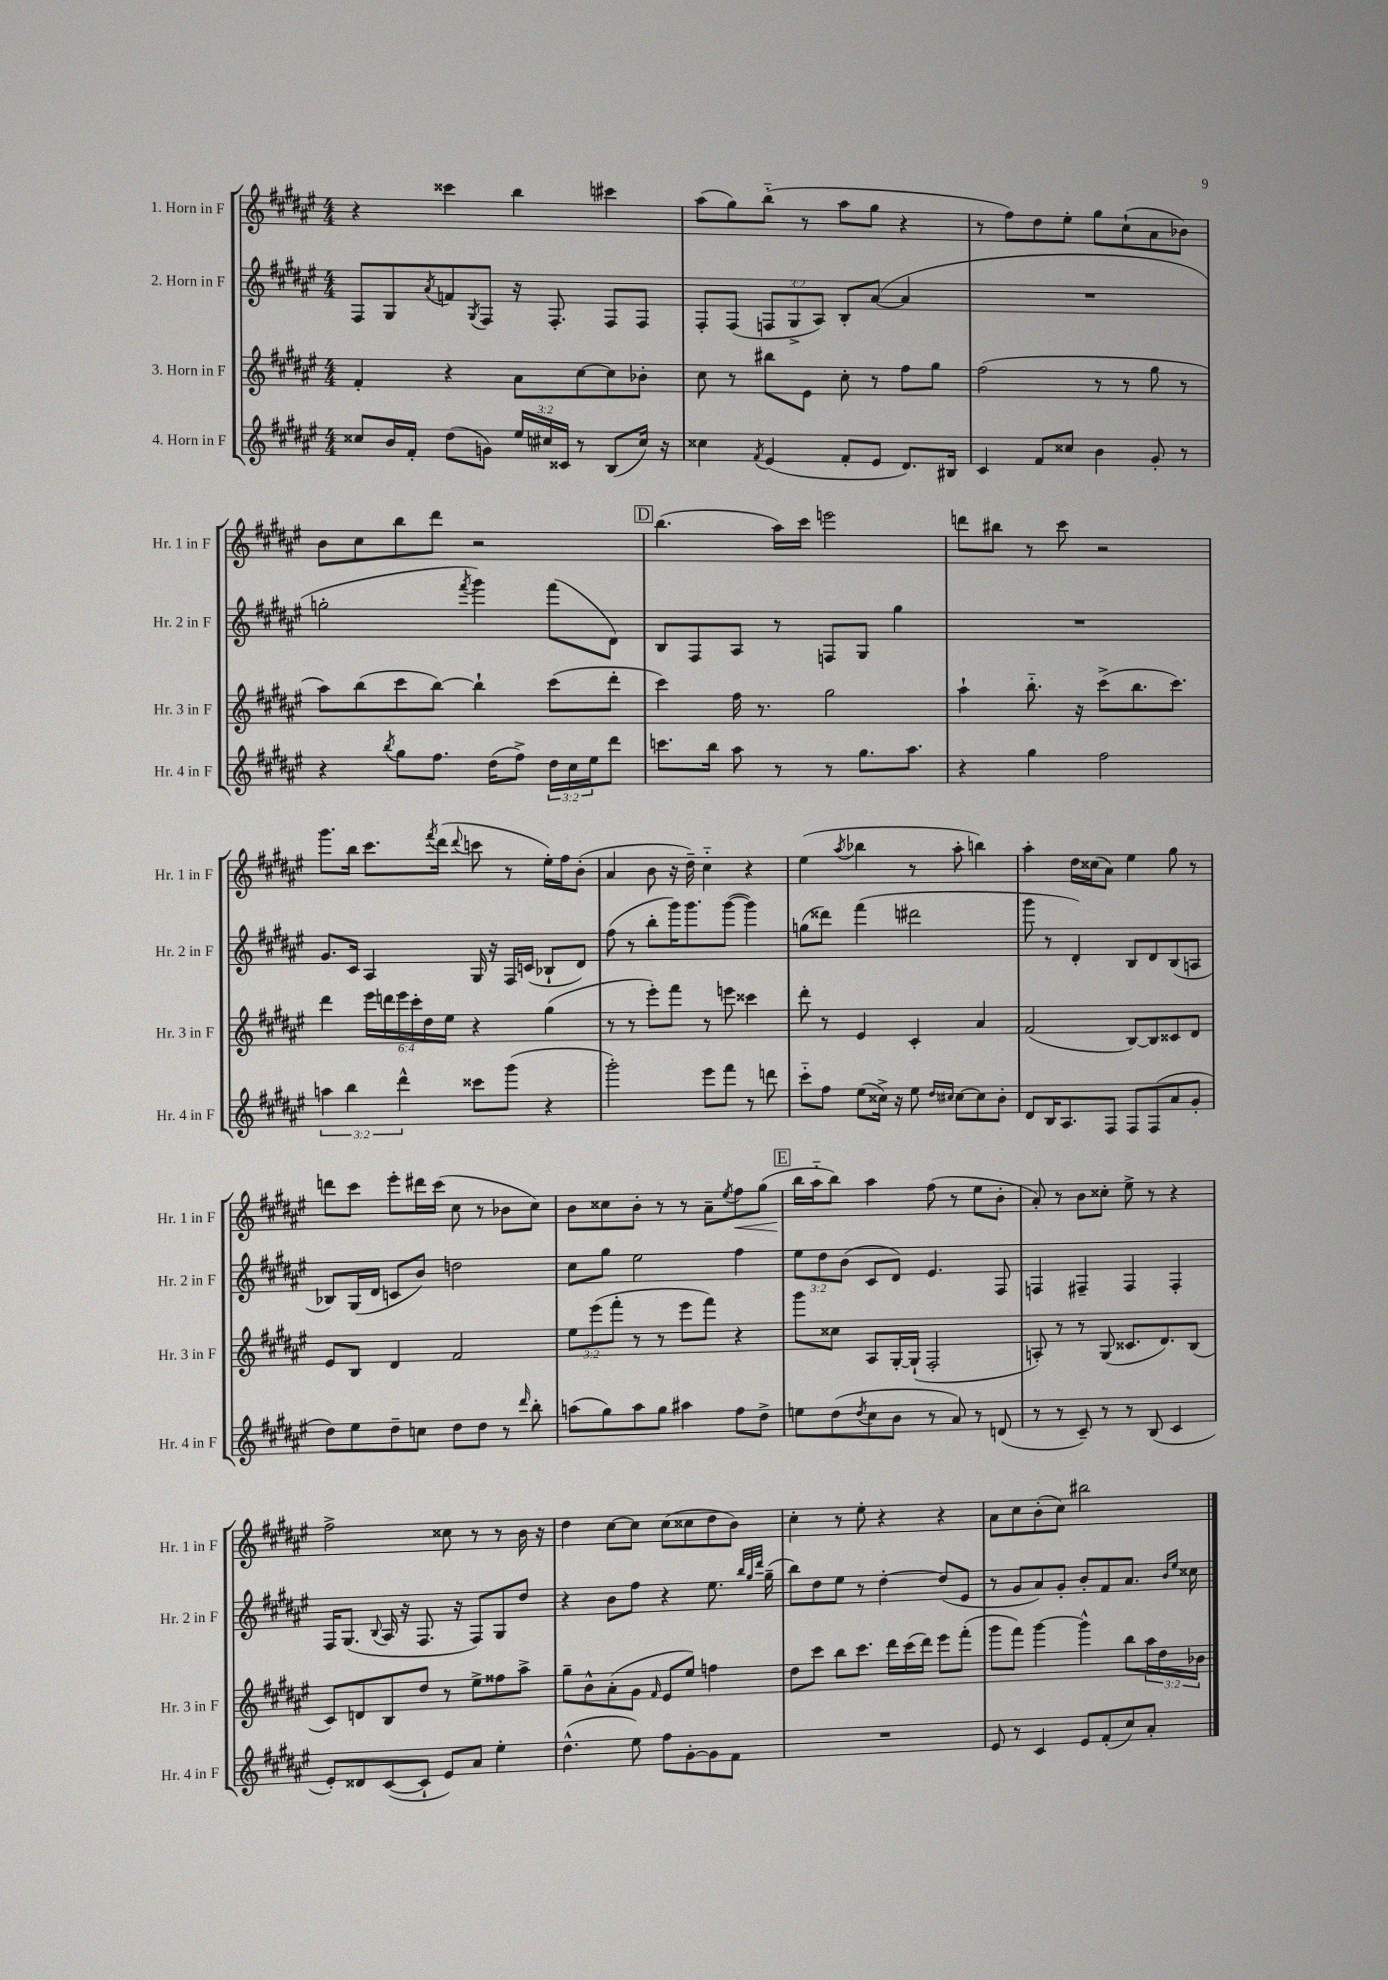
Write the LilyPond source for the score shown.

<<
\new StaffGroup <<
\new Staff = "s0" \with { instrumentName = "1. Horn in F" shortInstrumentName = "Hr. 1 in F" } {
    \clef treble \key fis \major \numericTimeSignature \time 4/4
    r4 cisis'''4 b''4 cis'''4 |
    ais''8( gis''8) b''8-_( r8 ais''8 gis''8 r4 |
    r8 fis''8) dis''8 eis''8-. gis''8 cis''8-!( ais'8 bes'8) |
    b'8 cis''8 b''8 dis'''8 r2 |
    \mark \markup { \box "D" } b''4.( ais''16) cis'''16 e'''2 |
    d'''8 bis''8 r8 cis'''8 r2 |
    gis'''8. b''16 cis'''8. \acciaccatura { fis'''8 } dis'''16( \appoggiatura { dis'''8 } c'''8 r8 eis''16-.) fis''16 b'8-.( |
    ais'4 b'8 r16 dis''16--) cis''4-_ r4 |
    eis''4( \acciaccatura { ais''8 } bes''4 r8 ais''8-. b''4) |
    ais''4-. dis''16 cisis''16( ais'8) eis''4 gis''8 r8 |
    d'''8 cis'''8 eis'''8-. dis'''16 cis'''16( cis''8 r8 bes'8 cis''8) |
    b'8 cisis''8 b'8-. r8 r8 ais'8-- \acciaccatura { eis''8 } fis''8\< gis''8( |
    \mark \markup { \box "E" } b''16\! ais''16-_ b''8) ais''4 fis''8( r8 eis''8 b'8-. |
    ais'8-.) r8 b'8 cisis''8-. eis''8-> r8 r4 |
    fis''2-> cisis''8 r8 r8 b'16 r16 |
    dis''4 cis''8~ cis''8 cis''8( cisis''8 dis''8 b'8) |
    cis''4-. r8 eis''8-. r4 r4 |
    ais'8 cis''8 b'8-.( cis''8) bis''2 \bar "|." |
}
\new Staff = "s1" \with { instrumentName = "2. Horn in F" shortInstrumentName = "Hr. 2 in F" } {
    \clef treble \key fis \major \numericTimeSignature \time 4/4 \override Staff.TupletNumber.text = #tuplet-number::calc-fraction-text
    fis8 gis8 \acciaccatura { ais'8 } f'8 \acciaccatura { gis8 } fis8 r16 fis8.-. fis8 fis8 |
    fis8-. fis8( \tuplet 3/2 { f8 gis8-> ais8) } b8-. ais'8~( ais'4 |
    R1 |
    g''2-. \acciaccatura { fis'''8 } gis'''4) fis'''8( dis'8) |
    \mark \markup { \box "D" } b8 fis8 ais8 r8 f8 gis8 gis''4 |
    R1 |
    gis'8. cis'16 ais4 gis16 r16 fis16 c'16( bes8-! dis'8) |
    fis''8( r8 b''8-. gis'''16) gis'''8. gis'''8~( gis'''4) |
    g''8( disis'''8) fis'''4( dis'''2 |
    gis'''8 r8 dis'4-.) b8 dis'8 b8( a8 |
    bes8) gis16( dis'16 c'8 b'8) d''2 |
    cis''8 gis''8 eis''2 fis''4 |
    \mark \markup { \box "E" } \tuplet 3/2 { eis''8 dis''8 b'8( } cis'8 dis'8) eis'4. fis8 |
    f4 fis4-- fis4 fis4-. |
    fis16 gis8.( \appoggiatura { b8 } ais16 r16 fis8. r16 fis8) gis8 dis''8 |
    r4 b'8 fis''8 r4 eis''8. \grace { b''32 gis''32 dis'''32 } gis''16--( |
    b''8) dis''8 eis''8 r8 dis''4~-. dis''8( eis'8 |
    r8 gis'8 ais'8) gis'8-. b'8-. fis'8 ais'8. \grace { b'16 eis''16 } cisis''16 \bar "|." |
}
\new Staff = "s2" \with { instrumentName = "3. Horn in F" shortInstrumentName = "Hr. 3 in F" } {
    \clef treble \key fis \major \numericTimeSignature \time 4/4 \override Staff.TupletNumber.text = #tuplet-number::calc-fraction-text
    fis'4-. r4 ais'8 cis''8~ cis''8 bes'8-. |
    cis''8 r8 bis''8 eis'8 cis''8-. r8 fis''8 gis''8 |
    fis''2( r8 r8 gis''8 r8 |
    ais''8) b''8( cis'''8 b''8~) b''4-! cis'''8( dis'''8-. |
    \mark \markup { \box "D" } cis'''4) fis''16 r8. gis''2 |
    ais''4-! b''8.-_ r16 cis'''8->( b''8. cis'''8.) |
    dis'''4 \tuplet 6/4 { eis'''16 d'''16 eis'''16 cis'''16-. dis''16 eis''16 } r4 gis''4( |
    r8 r8 eis'''8-.) fis'''8 r8 e'''8 cisis'''4 |
    dis'''8-. r8 eis'4 cis'4-. ais'4 |
    fis'2( b8~) b8 cisis'8 dis'8 |
    eis'8 b8 dis'4 fis'2 |
    \tuplet 3/2 { eis''8 eis'''8( fis'''8-. } r8 r8 eis'''8 fis'''8) r4 |
    \mark \markup { \box "E" } gis'''8 cisis''8 ais8 gis16~-. gis16-!( fis2-. |
    a8-.) r8 r8 gis8( cisis'8. dis'8.) b8( |
    cis'8) d'8 b8 dis''8 r8 eis''8-> fisis''8 ais''8-> |
    gis''8-- b'8-^ ais'8-.( gis'8 \grace { fis'16 } eis'8 eis''8) f''4 |
    dis''8 cis'''8 b''8 cis'''8. dis'''16 cis'''16( dis'''16) eis'''8 fis'''8-.( |
    gis'''8 fis'''8) gis'''4~ gis'''4-^ b''8 \tuplet 3/2 { ais''16 dis''16 bes'16 } \bar "|." |
}
\new Staff = "s3" \with { instrumentName = "4. Horn in F" shortInstrumentName = "Hr. 4 in F" } {
    \clef treble \key fis \major \numericTimeSignature \time 4/4 \override Staff.TupletNumber.text = #tuplet-number::calc-fraction-text
    cisis''8 b'16 fis'16-. dis''8( g'8) \tuplet 3/2 { eis''16 cis''16 cisis'16 } r8 b8( cis''16) r16 |
    cisis''4 \acciaccatura { fis'8 } eis'4( fis'8-. eis'8 dis'8.) bis16 |
    cis'4 fis'8 cisis''8 b'4 gis'8-. r8 |
    r4 \acciaccatura { b''8 } gis''8 fis''8. dis''16( fis''8->) \tuplet 3/2 { dis''16 cis''16 eis''16 } dis'''8 |
    \mark \markup { \box "D" } c'''8. b''16 ais''8 r8 r8 gis''8. ais''8. |
    r4 gis''4 fis''2 |
    \tuplet 3/2 { a''4 b''4 dis'''4-^ } cisis'''8 gis'''8( r4 |
    gis'''2-.) eis'''8 fis'''8 r8 d'''8 |
    cis'''8-_ fis''8 eis''8( cisis''16->) r16 eis''8 \grace { dis''16 cis''16 } cis''8~ cis''8 b'8-. |
    dis'8 b16 ais8. fis8 fis8 fis8( ais'8 gis'8-. |
    dis''8) eis''8 dis''8-- c''8 dis''8 dis''8 r8 \grace { dis'''16 } b''8-. |
    a''8( gis''8) a''8 gis''8 ais''4 fis''8 dis''8-> |
    \mark \markup { \box "E" } e''8 dis''8( \acciaccatura { dis''8 } cis''8 b'8 r8 ais'8) r8 d'8( |
    r8 r8 cis'8--) r8 r8 b8( cis'4 |
    eis'8-.) disis'8 cis'8~( cis'8-! eis'8) ais'8 eis''4-. |
    dis''4.-^( eis''8) fis''8 gis'8~-. gis'8 fis'8 |
    R1 |
    eis'8 r8 cis'4 eis'8 fis'8-.( cis''8) ais'8-. \bar "|." |
}
>>
>>
\layout { \context { \Score \remove "Bar_number_engraver" } }
